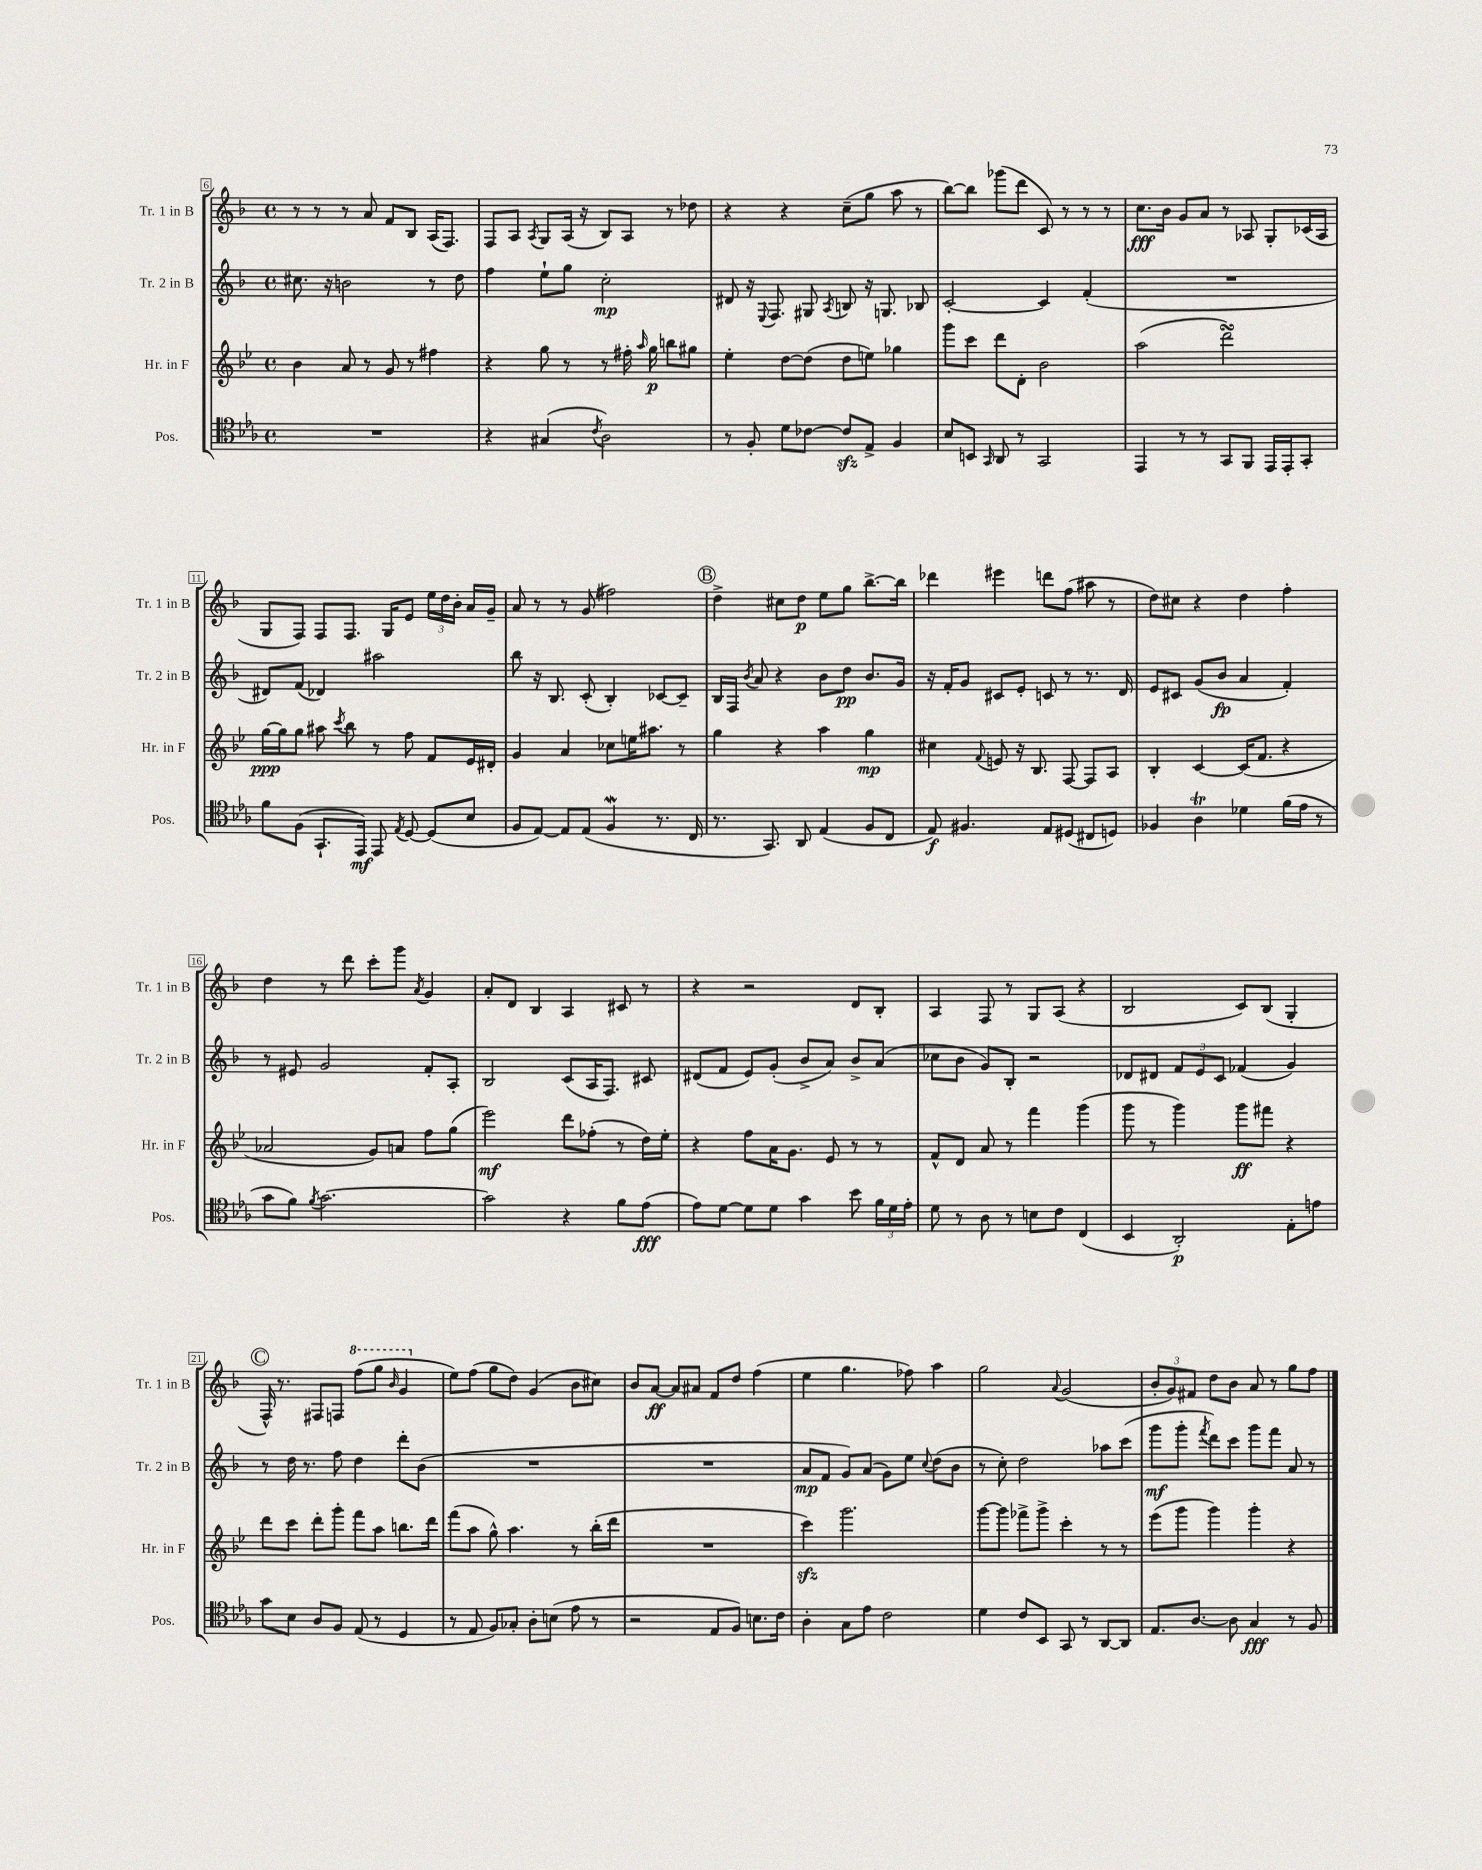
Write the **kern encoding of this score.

**kern	**kern	**kern	**kern
*staff4	*staff3	*staff2	*staff1
*clefC4	*clefG2	*clefG2	*clefG2
*k[b-e-a-]	*k[b-e-]	*k[b-]	*k[b-]
*M4/4	*M4/4	*M4/4	*M4/4
*met(c)	*met(c)	*met(c)	*met(c)
1r	4b-	8.cc#	8r
.	.	.	8r
.	.	16r	.
.	8a	2b	8r
.	8r	.	8a
.	8g	.	8f
.	8r	.	8B-
.	4ff#	8r	(16A
.	.	.	8.F)
.	.	8dd	.
=	=	=	=
4r	4r	4ff	8F
.	.	.	8A
.	.	.	8qA
(4G#	8gg	8ee`	8G
.	8r	8gg	(16A
.	.	.	16r
8qc	.	.	.
2A-)	8r	2cc'	8B-)
.	16ff#'	.	8A
.	16qqaa	.	.
.	16gg	.	.
.	8bb	.	8r
.	8gg#	.	8dd-
=	=	=	=
8r	4ee-'	8d#	4r
8F'	.	16r	.
.	.	8qqE	.
.	.	8.F	.
8d	[8dd	.	4r
[8c-	(8dd]	8G#	.
.	.	8qA	.
8c-]	8dd	8B	(8cc~
8E-^	8ee)	16r	8gg
.	.	8.G	.
4F	4gg-	.	8aa
.	.	8B-	8r
=	=	=	=
8B-	8ggg	[2c'	[8bb-)
8BB	8ccc	.	8bb-]
16qqGG	.	.	.
8AA-	8ddd	.	(8ggg-
8r	8d'	.	8ddd
2GG	2b-	4c]	8c)
.	.	.	8r
.	.	(4f'	8r
.	.	.	8r
=	=	=	=
4EE-	(2aa	1r	8.cc
.	.	.	16b-
8r	.	.	8g
8r	.	.	8a
8GG	2ddd)	.	8r
8FF	.	.	8A-
16EE-	.	.	8G'
16EE-'	.	.	.
8GG'	.	.	(16c-
.	.	.	16A-
=	=	=	=
8f	[16gg	8d#)	8G
.	16gg]	.	.
(8F	8gg	(8f	8F)
8.GG`	8aa#	4d-)	8F
.	8qccc	.	.
.	8bb-	.	8.F
16EE-)	.	.	.
8EE-	8r	2aa#	.
.	.	.	16G
8qE-	.	.	.
[8D	8ff	.	8e
(8D]	8f	.	24ee
.	.	.	24dd
.	.	.	24b-'
8B-	16e-	.	16a
.	16d#'	.	16g~
=	=	=	=
8F	4g	8bb-	8a
[8E-)	.	16r	8r
.	.	8.B-	.
8E-]	4a	.	8r
(8E-	.	(8c'	(8g
4F	8cc-	4B-')	2ff#)
.	16ee	.	.
.	8.aa#	.	.
8.r	.	[8c-	.
.	8r	8c-~]	.
16C	.	.	.
=	=	=	=
8.r	4gg	16B-	4dd^
.	.	16F	.
.	.	8qb-	.
.	.	8a	.
8.GG)	.	.	.
.	4r	4r	8cc#
8AA-	.	.	8dd
(4E-	4aa	8b-	8ee
.	.	8dd	8gg
8F	4gg	8.b-	[8.bb-^
8C	.	.	.
.	.	16g	16bb-]
=	=	=	=
8E-)	4cc#	16r	4ddd-
.	.	16f'	.
4.F#	.	8g	.
.	8qqf	.	.
.	8e	8c#	4eee#
.	16r	8e'	.
.	8.B-	.	.
8E-	.	8c	8ddd
(8D#	[8F	8r	(8ff
8C#	8F]	8.r	8aa#
8D)	8A	.	8r
.	.	16d	.
=	=	=	=
4F-	4B-'	8e	8dd)
.	.	8c#	8cc#
4A-	[4c	(8g	4r
.	.	8b-	.
4d-	(16c]	4a	4dd
.	8.f	.	.
(16f	4r	4f')	4ff'
16e-	.	.	.
8r	.	.	.
=	=	=	=
8g	2a-	8r	4dd
8f)	.	8e#	.
8qf	.	.	.
[2.g	.	2g	8r
.	.	.	8ddd
.	8g)	.	8ccc'
.	8a	.	8ggg
.	.	.	8qa
.	8ff	8f'	4g
.	(8gg	8A'	.
=	=	=	=
2g]	2eee-)	2B-	8a'
.	.	.	8d
.	.	.	4B-
4r	8ddd	(8c	4A
.	(8ff-'	16A	.
.	.	8.F)	.
8f	8r	.	8c#
(8e-	16dd)	8c#	8r
.	16ee-'	.	.
=	=	=	=
8e-)	4r	(8d#	4r
[8d	.	8f	.
8d]	8ff	8e)	2r
8d	16a	(8g'	.
.	8.g	.	.
4g	.	8b-^	.
.	8e-	8a)	.
8b-	8r	8b-^	8d
24f	8r	(8a	8B-'
24d	.	.	.
24e-'	.	.	.
=	=	=	=
8d	8f^^	8cc-	4A
8r	8d	8b-	.
8A-	8a	8g)	8F
8r	8r	8B-'	8r
8B	4fff	2r	8G
8c	.	.	(8A
(4C	(4ggg	.	4r
=	=	=	=
4BB-	8ggg	8d-	2B-
.	8r	8d#	.
2AA-')	4ggg)	12f	.
.	.	12e	.
.	.	12c	.
.	8ggg	(4f-	8c)
.	8fff#	.	(8B-
8E-'	4r	4g)	4G'
8e	.	.	.
=	=	=	=
8g	8ddd	8r	16F^^)
.	.	.	8.r
8B-	8ccc	16dd	.
.	.	8.r	.
8A-	8ddd'	.	8F#
8F	8ggg'	8ff	8F
(8E-	8fff	4dd	(8fff
8r	8aa	.	8ggg
.	.	.	16qqbb-
4D	8.bb	8ddd'	4gg
.	.	(8b-	.
.	16ddd	.	.
=	=	=	=
8r	(8fff	1r	8ee)
8E-	8aa	.	(8ff
8F)	8gg^^)	.	8gg
8G-'	4.aa	.	8dd)
8A-'	.	.	(4g
(8B	.	.	.
8e-	8r	.	8b-
8r	(16bb-'	.	8cc#)
.	16ddd	.	.
=	=	=	=
2r	1r	1r	8b-
.	.	.	[8a
.	.	.	8a]
.	.	.	8a#
8E-	.	.	8f
8F)	.	.	8dd
8.B	.	.	(4ff
16c	.	.	.
=	=	=	=
4A-'	4ccc)	8a	4ee
.	.	8f	.
8G	2.ggg	8g)	4.gg
8e-	.	(8a	.
2c	.	8g)	.
.	.	8ee	8ff-)
.	.	8qqcc	.
.	.	(8dd	4aa
.	.	8b-	.
=	=	=	=
4d	[8ggg	8r	2gg
.	8ggg]	8cc')	.
8c	8fff-^	2dd	.
8BB-	8ggg^	.	.
.	.	.	8qqa
8GG	4ccc'	.	(2g
8r	.	.	.
[8AA-	8r	8aa-	.
8AA-]	8r	(8ccc	.
=	=	=	=
8.E-	(8eee-	8ggg	12b-'
.	.	.	12g)
.	8ggg	8ggg'	.
.	.	.	12f#
[8.A-	.	.	.
.	.	8qfff	.
.	4ggg)	8ddd)	8dd
8A-]	.	8ccc	8b-
4G	4ggg'	8ggg	8a
.	.	8fff	8r
8r	4r	8a	8gg
8F	.	8r	8ff
==	==	==	==
*-	*-	*-	*-
